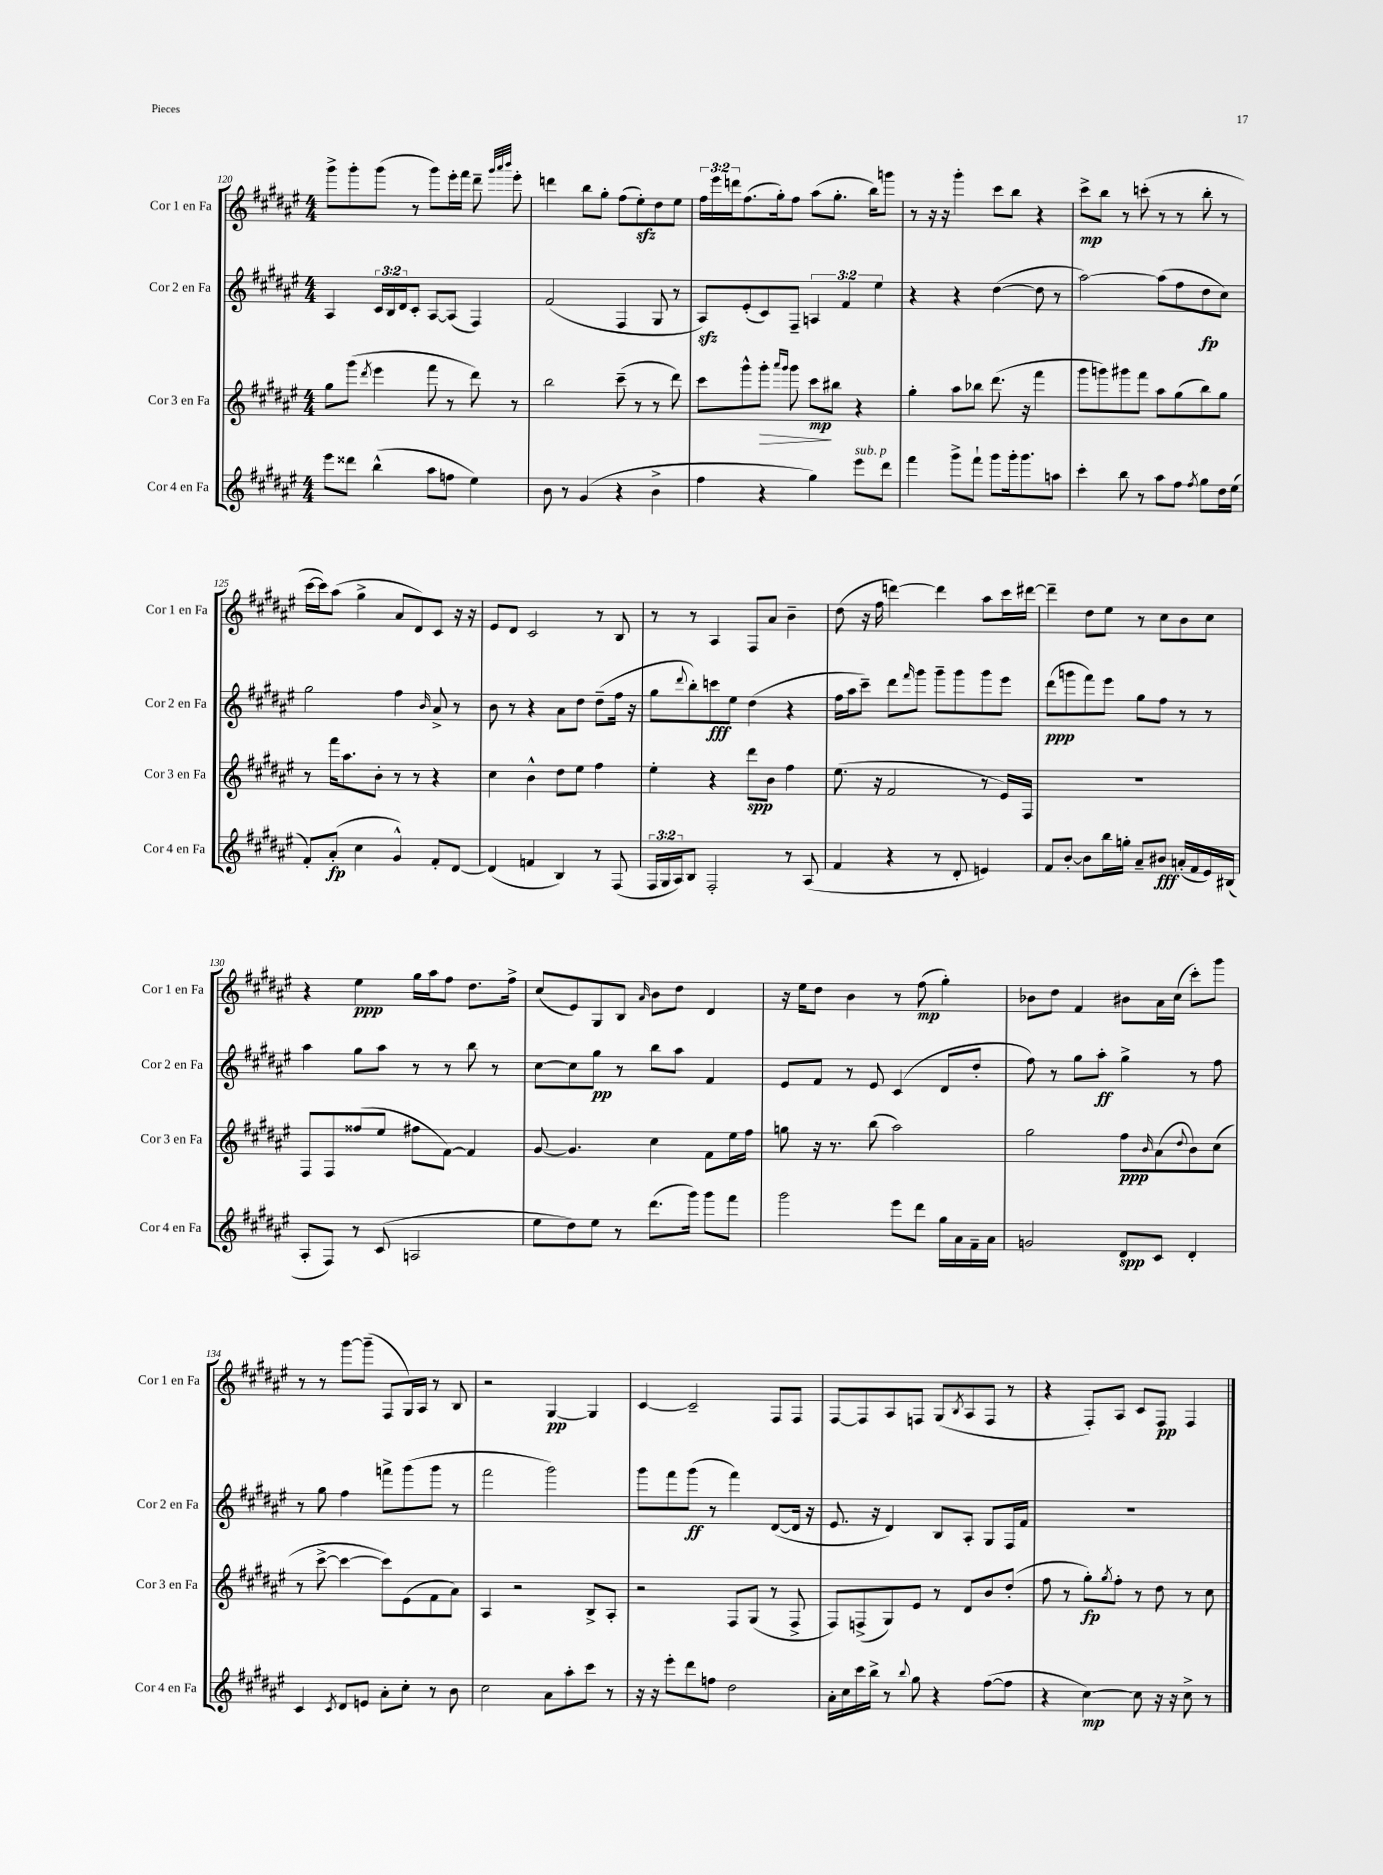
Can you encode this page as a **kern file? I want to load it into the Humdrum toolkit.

**kern	**dynam	**kern	**dynam	**kern	**dynam	**kern	**dynam
*part4	*part4	*part3	*part3	*part2	*part2	*part1	*part1
*staff4	*staff4	*staff3	*staff3	*staff2	*staff2	*staff1	*staff1
*I"Cor 4 en Fa	*	*I"Cor 3 en Fa	*	*I"Cor 2 en Fa	*	*I"Cor 1 en Fa	*
*I'Cor 4 en Fa	*	*I'Cor 3 en Fa	*	*I'Cor 2 en Fa	*	*I'Cor 1 en Fa	*
*clefG2	*	*clefG2	*	*clefG2	*	*clefG2	*
*k[f#c#g#d#a#e#]	*	*k[f#c#g#d#a#e#]	*	*k[f#c#g#d#a#e#]	*	*k[f#c#g#d#a#e#]	*
*M4/4	*	*M4/4	*	*M4/4	*	*M4/4	*
=120	=120	=120	=120	=120	=120	=120	=120
8eee#\L	.	8gg#\L	.	4A#/	.	8ggg#^\L	.
8ddd##X\J	.	(8ggg#\J	.	.	.	8ggg#'\	.
.	.	8qddd#/	.	.	.	.	.
(4bb^^\	.	4eee#\	.	24c#/LL	.	(8ggg#\J	.
.	.	.	.	24B/	.	.	.
.	.	.	.	24d#/J	.	.	.
.	.	.	.	8c#'/J	.	8r	.
8aa#\L	.	8fff#\	.	[8A#/L	.	8ggg#\L)	.
8ffn\J	.	8r	.	(8A#/J]	.	16eee#'\L	.
.	.	.	.	.	.	16fff#\JJ	.
4ee#\)	.	8ddd#\)	.	4F#/)	.	8ddd#~\	.
.	.	.	.	.	.	32qqggg#/LLL	.
.	.	.	.	.	.	32qqaaa#/	.
.	.	.	.	.	.	32qqbbb/JJJ	.
.	.	8r	.	.	.	8eee#'\	.
=121	=121	=121	=121	=121	=121	=121	=121
8b\	.	2bb\	.	(2f#/	.	4dddn\	.
8r	.	.	.	.	.	.	.
(4g#/	.	.	.	.	.	8bb\L	.
.	.	.	.	.	.	8gg#'\J	.
4r	.	(8ccc#~\	.	4F#/	.	(8ff#\L	.
.	.	8r	.	.	.	8ee#zz'\)	.
4b^\	.	8r	.	8G#/	.	8dd#\	.
.	.	8ddd#\)	.	8r	.	8ee#\J	.
=122	=122	=122	=122	=122	=122	=122	=122
4ff#\	.	8ccc#\L	.	8A#zz/L)	.	24ff#\LL	.
.	.	.	.	.	.	24eee#\	.
.	.	.	.	.	.	24dddn\J	.
.	.	8ggg#^^\	.	(8e#'/	.	(8.ff#\	.
!	!	!	!LO:HP:b	!	!	!	!
4r	.	8ggg#'\J	>	8c#/)	.	.	.
.	.	.	.	.	.	16gg#'\k)	.
.	.	16qqaaa#/LL	.	.	.	.	.
.	.	16qqggg#/JJ	.	.	.	.	.
.	.	8ggg#\	.	8F#~/J	.	8ff#\J	.
4gg#\)	.	8ccc#\L	mp	6An/	.	(8aa#\L	.
.	.	8bb#X\J	]	.	.	8.gg#'\J	.
.	.	.	.	6f#/	.	.	.
!LO:TX:a:i:t=sub. p	!	!	!	!	!	!	!
8eee#\L	.	4r	.	.	.	.	.
.	.	.	.	.	.	16bb\KL)	.
.	.	.	.	6ee#\	.	.	.
8ddd#\J	.	.	.	.	.	8gggn\J	.
=123	=123	=123	=123	=123	=123	=123	=123
4fff#\	.	4gg#'\	.	4r	.	8r	.
.	.	.	.	.	.	16r	.
.	.	.	.	.	.	16r	.
8ggg#^\L	.	8aa#\L	.	4r	.	4ggg#'\	.
8fff#`\J	.	8bb-X\J	.	.	.	.	.
8ggg#\L	.	(8.ddd#\	.	([4dd#\	.	8ccc#\L	.
16ggg#'\k	.	.	.	.	.	8bb\J	.
8.ggg#\	.	16r	.	.	.	.	.
.	.	4fff#\	.	8dd#\]	.	4r	.
8aan\J	.	.	.	8r	.	.	.
=124	=124	=124	=124	=124	=124	=124	=124
4ccc#'\	.	8ggg#\L	.	[2aa#\)	.	8ccc#^\L	mp
.	.	8gggn\)	.	.	.	8bb\J	.
8bb\	.	8ggg#X\	.	.	.	8r	.
8r	.	8fff#\J	.	.	.	(8cccn'\	.
8aa#\L	.	8aa#\L	.	(8aa#\L]	.	8r	.
8ff#\J	.	(8gg#\	.	8ff#\	.	8r	.
8qff#/	.	.	.	.	.	.	.
8gg#\L	.	8bb\)	.	8dd#\	fp	8bb'\	.
16dd#\L	.	8gg#\J	.	8cc#\J)	.	8r	.
(16ee#\JJ	.	.	.	.	.	.	.
!!LO:LB:g=z
=125	=125	=125	=125	=125	=125	=125	=125
8f#'/L)	.	8r	.	2gg#\	.	[16ccc#\LL	.
.	.	.	.	.	.	16ccc#\J])	.
(8a#'/J	fp	16fff#\KL	.	.	.	(8aa#\J	.
.	.	8.aa#\	.	.	.	.	.
4cc#\	.	.	.	.	.	4gg#^\	.
.	.	8b'\J	.	.	.	.	.
4g#^^/)	.	8r	.	4ff#\	.	8a#/L	.
.	.	8r	.	.	.	8d#/)	.
.	.	.	.	16qqb/	.	.	.
8f#'/L	.	4r	.	8a#^/	.	8c#/J	.
[8d#/J	.	.	.	8r	.	16r	.
.	.	.	.	.	.	16r	.
=126	=126	=126	=126	=126	=126	=126	=126
(4d#/]	.	4cc#\	.	8b\	.	8e#/L	.
.	.	.	.	8r	.	8d#/J	.
4fn/	.	4b^^\	.	4r	.	2c#/	.
4B/)	.	8dd#\L	.	8a#\L	.	.	.
.	.	8ee#\J	.	8dd#\J	.	.	.
8r	.	4ff#\	.	(8dd#~\L	.	8r	.
(8F#/	.	.	.	16ff#\Jk	.	8B/	.
.	.	.	.	16r	.	.	.
=127	=127	=127	=127	=127	=127	=127	=127
24F#/LL	.	4ee#'\	.	8gg#\L	.	8r	.
24G#/	.	.	.	.	.	.	.
24A#/J)	.	.	.	.	.	.	.
.	.	.	.	8qqddd#/	.	.	.
8B/J	.	.	.	8bb'\)	.	8r	.
2F#'/	.	4r	.	8cccn\	fff	4A#/	.
.	.	.	.	8ee#\J	.	.	.
.	.	8ddd#\L	spp	(4dd#\	.	8F#/L	.
.	.	8b\J	.	.	.	8a#/J	.
8r	.	4ff#\	.	4r	.	4b~\	.
(8A#/	.	.	.	.	.	.	.
=128	=128	=128	=128	=128	=128	=128	=128
4f#/	.	(8.ee#\	.	16ff#\LL	.	(8dd#\	.
.	.	.	.	16aa#\J	.	.	.
.	.	.	.	8ccc#~\J)	.	16r	.
.	.	16r	.	.	.	16ff#\	.
4r	.	2f#/	.	8ddd#\L	.	[4dddn\)	.
.	.	.	.	16qqfff#/	.	.	.
.	.	.	.	8ggg#\J	.	.	.
8r	.	.	.	8ggg#~\L	.	4ddd\]	.
8d#'/	.	.	.	8ggg#\	.	.	.
4en/)	.	8r	.	8ggg#\	.	8aa#\L	.
.	.	16e#/LL)	.	8eee#\J	.	16ccc#\L	.
.	.	16F#/JJ	.	.	.	[16ddd#X\JJ	.
=129	=129	=129	=129	=129	=129	=129	=129
8f#/L	.	1r	.	(8ddd#\L	ppp	4ddd#~\]	.
[8b'/J	.	.	.	8gggn\	.	.	.
8b\L]	.	.	.	8fff#\)	.	8dd#\L	.
16bb\L	.	.	.	8eee#\J	.	8ee#\J	.
16ggn'\JJ	.	.	.	.	.	.	.
8a#~/L	.	.	.	8gg#\L	.	8r	.
8b#X/J	fff	.	.	8ff#\J	.	8cc#\L	.
(16an'/LL	.	.	.	8r	.	8b\	.
16f#/	.	.	.	.	.	.	.
16e#/)	.	.	.	8r	.	8cc#\J	.
(16B#X/JJ	.	.	.	.	.	.	.
!!LO:LB:g=z
=130	=130	=130	=130	=130	=130	=130	=130
8A#'/L	.	8F#/L	.	4aa#\	.	4r	.
8F#/J)	.	8F#/	.	.	.	.	.
8r	.	(8ff##X/	.	8gg#\L	.	4ee#\	ppp
(8c#/	.	8ee#/J	.	8aa#\J	.	.	.
2An/	.	8ff#X\L	.	8r	.	16gg#\LL	.
.	.	.	.	.	.	16aa#\J	.
.	.	[8f#\J)	.	8r	.	8ff#\J	.
.	.	4f#/]	.	8bb\	.	8.dd#\L	.
.	.	.	.	8r	.	.	.
.	.	.	.	.	.	16ff#^\Jk	.
=131	=131	=131	=131	=131	=131	=131	=131
8ee#\L	.	[8g#/	.	[8cc#\L	.	(8cc#/L	.
8dd#\)	.	4.g#/]	.	8cc#\]	.	8e#/)	.
8ee#\J	.	.	.	8gg#\J	pp	8G#/	.
8r	.	.	.	8r	.	8B/J	.
.	.	.	.	.	.	16qqa#/	.
(8.ddd#\L	.	4cc#\	.	8bb\L	.	8b\L	.
.	.	.	.	8aa#\J	.	8dd#\J	.
16ggg#\Jk)	.	.	.	.	.	.	.
8ggg#\L	.	8f#\L	.	4f#/	.	4d#/	.
8fff#\J	.	16ee#\L	.	.	.	.	.
.	.	16ff#\JJ	.	.	.	.	.
=132	=132	=132	=132	=132	=132	=132	=132
2ggg#\	.	8ggn\	.	8e#/L	.	16r	.
.	.	.	.	.	.	16ee#\KL	.
.	.	16r	.	8f#/J	.	8dd#\J	.
.	.	8.r	.	.	.	.	.
.	.	.	.	8r	.	4b\	.
.	.	(8bb\	.	8e#/	.	.	.
8eee#\L	.	2aa#\)	.	(4c#/	.	8r	.
8ddd#\J	.	.	.	.	.	(8ff#\	mp
16gg#\LL	.	.	.	8d#/L	.	4gg#'\)	.
16a#\	.	.	.	.	.	.	.
16f#~\	.	.	.	8dd#'/J	.	.	.
16a#\JJ	.	.	.	.	.	.	.
=133	=133	=133	=133	=133	=133	=133	=133
2gn/	.	2gg#\	.	8ff#\)	.	8b-X\L	.
.	.	.	.	8r	.	8dd#\J	.
.	.	.	.	8gg#\L	.	4f#/	.
.	.	.	.	8aa#'\J	ff	.	.
8d#/L	spp	8ff#\L	ppp	4gg#^\	.	8b#X\L	.
.	.	16qqb/	.	.	.	.	.
8c#/J	.	(8a#\	.	.	.	16a#\L	.
.	.	.	.	.	.	(16cc#\JJ	.
.	.	8qqdd#/	.	.	.	.	.
4d#'/	.	8b\)	.	8r	.	8ccc#'\L)	.
.	.	(8cc#\J	.	8ff#\	.	8ggg#\J	.
!!LO:LB:g=z
=134	=134	=134	=134	=134	=134	=134	=134
4c#/	.	8r	.	8r	.	8r	.
.	.	[8ccc#^\	.	8gg#\	.	8r	.
8qc#/	.	.	.	.	.	.	.
8d#/L	.	4ccc#\_	.	4ff#\	.	[8ggg#\L	.
8en/J	.	.	.	.	.	(8ggg#~\J]	.
8a#'\L	.	8ccc#\L])	.	8fffn^\L	.	8F#/L	.
8cc#'\J	.	(8e#\	.	(8ggg#\	.	16G#/L)	.
.	.	.	.	.	.	16A#/JJ	.
8r	.	8f#\	.	8ggg#\J	.	8r	.
8b\	.	8a#\J)	.	8r	.	8B/	.
=135	=135	=135	=135	=135	=135	=135	=135
2cc#\	.	4A#/	.	2fff#\	.	2r	.
.	.	2r	.	.	.	.	.
8a#\L	.	.	.	2ggg#\)	.	[4G#/	pp
8aa#'\	.	.	.	.	.	.	.
8ccc#\J	.	8B^/L	.	.	.	4G#/]	.
8r	.	8A#'/J	.	.	.	.	.
=136	=136	=136	=136	=136	=136	=136	=136
16r	.	2r	.	8ggg#\L	.	[4c#/	.
16r	.	.	.	.	.	.	.
8eee#'\L	.	.	.	8fff#\	.	.	.
8ddd#\	.	.	.	(8ggg#\J	ff	2c#~/]	.
8ffn\J	.	.	.	8r	.	.	.
2dd#\	.	8F#/L	.	4fff#\)	.	.	.
.	.	(8G#/J	.	.	.	.	.
.	.	8r	.	([8d#/L	.	8F#/L	.
.	.	8F#^/	.	16d#/Jk]	.	8F#/J	.
.	.	.	.	16r	.	.	.
=137	=137	=137	=137	=137	=137	=137	=137
16a#'\LL	.	8F#/L)	.	8.e#/	.	[8F#/L	.
16cc#\	.	.	.	.	.	.	.
16ccc#\	.	(8Fn^/	.	.	.	8F#/]	.
16bb^\JJ	.	.	.	16r	.	.	.
8r	.	8G#/)	.	4d#/)	.	8A#/	.
8qqbb/	.	.	.	.	.	.	.
8gg#\	.	8e#/J	.	.	.	8Fn/J	.
4r	.	8r	.	8B/L	.	(8G#/L	.
.	.	.	.	.	.	8qB/	.
.	.	8d#/L	.	8A#'/J	.	8A#/	.
([8ff#\L	.	8b/	.	8G#/L	.	8F/J	.
8ff#\J]	.	(8dd#'/J	.	16F#/L	.	8r	.
.	.	.	.	16f#/JJ	.	.	.
=138	=138	=138	=138	=138	=138	=138	=138
4r	.	8ff#\	.	1r	.	4r	.
.	.	8r	.	.	.	.	.
[4cc#\)	mp	8gg#'\L)	fp	.	.	8F#'/L)	.
.	.	8qgg#/	.	.	.	.	.
.	.	8ff#'\J	.	.	.	8A#/J	.
8cc#\]	.	8r	.	.	.	8c#/L	.
16r	.	8dd#\	.	.	.	8F#/J	pp
16r	.	.	.	.	.	.	.
8cc#^\	.	8r	.	.	.	4F#/	.
8r	.	8cc#\	.	.	.	.	.
==	==	==	==	==	==	==	==
*-	*-	*-	*-	*-	*-	*-	*-
